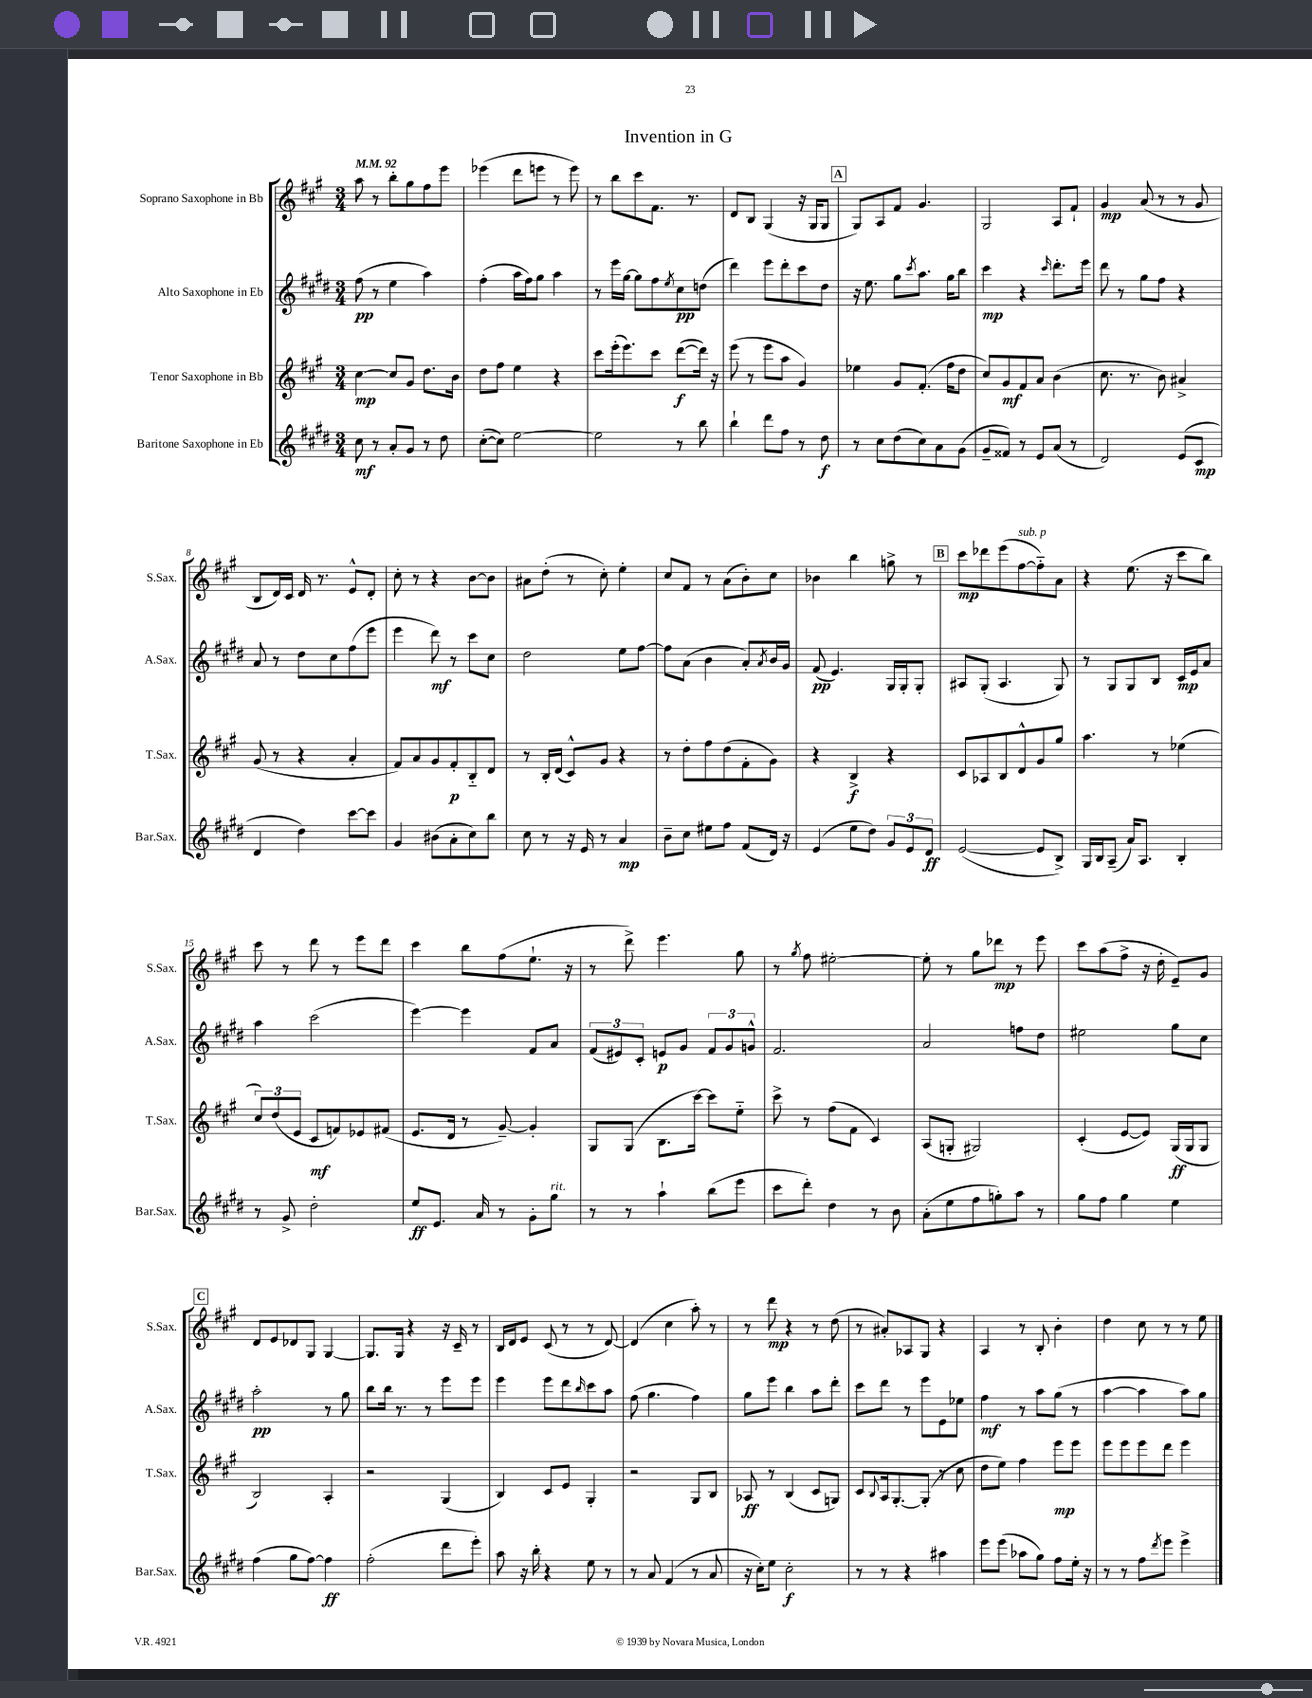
\header { title = "Invention in G" }
<<
\new StaffGroup <<
\new Staff = "s0" \with { instrumentName = "Soprano Saxophone in Bb" shortInstrumentName = "S.Sax." } {
    \clef treble \key a \major \numericTimeSignature \time 3/4 \tempo 4 = 92
    a''8 r8 b''8-. gis''8 fis''8 e'''8 |
    ees'''4( d'''8 e'''8 r8 e'''8) |
    r8 b''8 cis'''8 fis'8. r8. |
    d'8 b8 gis4( r16 gis16 gis8 |
    \mark \markup { \box "A" } gis8) a8 fis'8 gis'4. |
    gis2 a8 fis'8-! |
    gis'4\mp a'8( r8 r8 gis'8 |
    b8 d'16) cis'16 d'16 r8. e'8-^ d'8-. |
    cis''8-. r8 r4 b'8~ b'8 |
    ais'8 d''8-.( r8 cis''8-.) e''4-. |
    cis''8 fis'8 r8 a'8( b'8-.) cis''8 |
    bes'4 b''4 g''8-> r8 |
    \mark \markup { \box "B" } cis'''8\mp des'''8 e'''8( fis''8~^\markup { \italic "sub. p" } fis''8-_) a'8 |
    r4 e''8.( r16 cis'''8 b''8) |
    cis'''8 r8 d'''8 r8 e'''8 d'''8 |
    cis'''4 b''8 fis''8( e''8.-! r16 |
    r8 d'''8->) e'''4. gis''8 |
    r8 \acciaccatura { gis''8 } fis''8 eis''2~-. |
    eis''8-. r8 gis''8 des'''8\mp r8 e'''8 |
    cis'''8 a''8( fis''8-> r16 d''16-. e'8--) gis'8 |
    \mark \markup { \box "C" } d'8 e'8 des'8 gis8 gis4~ |
    gis8. gis16 r4 r16 cis'16-- r8 |
    b16 d'16 e'8 cis'8( r8 r8 d'8~) |
    d'4( cis''4 a''8-.) r8 |
    r8 d'''8\mp r4 r8 d''8( |
    r8 ais'8-.) aes8 gis8 r4 |
    a4 r8 b8-. b'4-. |
    d''4 cis''8 r8 r8 e''8 \bar "|." |
}
\new Staff = "s1" \with { instrumentName = "Alto Saxophone in Eb" shortInstrumentName = "A.Sax." } {
    \clef treble \key e \major \numericTimeSignature \time 3/4
    fis''8\pp( r8 e''4 a''4) |
    fis''4-.( a''16 fis''16) gis''8 a''4 |
    r8 e'''16 gis''16~ gis''8 fis''8 \acciaccatura { e''8 } cis''8\pp d''8( |
    dis'''4) e'''8 dis'''8-. cis'''8 dis''8 |
    \mark \markup { \box "A" } r16 e''8. gis''8 \acciaccatura { cis'''8 } a''8. gis''16 b''8 |
    cis'''4\mp r4 \grace { cis'''16 } dis'''8.-. e'''16 |
    dis'''8 r8 gis''8 fis''8 r4 |
    a'8 r8 dis''8 cis''8 fis''8( e'''8 |
    e'''4 dis'''8\mf) r8 cis'''8 cis''8 |
    dis''2 e''8 fis''8~ |
    fis''8 a'8( b'4 a'8-.) \acciaccatura { a'8 } b'16 gis'16 |
    fis'8\pp( e'4.) gis16 gis16-. gis8-. |
    \mark \markup { \box "B" } ais8 gis8-.( ais4. gis8) |
    r8 gis8 gis8 b8 cis'16\mp e'16 a'8 |
    a''4 cis'''2( |
    e'''4~) e'''4 fis'8 a'8 |
    \tuplet 3/2 { fis'8( eis'8) cis'8-. } e'8\p gis'8 \tuplet 3/2 { fis'8 gis'8 g'8-^ } |
    fis'2. |
    a'2 f''8 dis''8 |
    eis''2 gis''8 cis''8 |
    \mark \markup { \box "C" } a''2-.\pp r8 gis''8 |
    b''8 b''16 r8. r8 e'''8 e'''8 |
    e'''4 e'''8 dis'''8 \grace { b''16 } cis'''8 a''8 |
    fis''8( gis''4. fis''4) |
    gis''8 e'''8 b''4 a''8 dis'''8-. |
    cis'''8 dis'''8 r8 e'''8 e'8 ees''8 |
    fis''4\mf r8 a''8 gis''8( r8 |
    a''4~ a''4 a''8) gis''8 \bar "|." |
}
\new Staff = "s2" \with { instrumentName = "Tenor Saxophone in Bb" shortInstrumentName = "T.Sax." } {
    \clef treble \key a \major \numericTimeSignature \time 3/4
    cis''4~\mp cis''8 gis'8 d''8. b'16 |
    d''8 fis''8 e''4 r4 |
    cis'''8 e'''16-.( e'''8.) cis'''8 d'''8~\f( d'''16) r16 |
    e'''8( r8 e'''8 a''8 gis'4) |
    \mark \markup { \box "A" } ees''4 gis'8 fis'8.-.( fis''16 d''8 |
    cis''8) gis'8\mf fis'8 a'8 b'4( |
    cis''8. r8. b'8) ais'4-> |
    gis'8( r8 r4 a'4-. |
    fis'8) a'8 gis'8 fis'8-.\p b8-_ d'8 |
    r8 b16-. d'16( cis'8-^) gis'8 r4 |
    r8 d''8-. fis''8 d''8( fis'8-. gis'8) |
    r4 b4->\f r4 |
    \mark \markup { \box "B" } cis'8 aes8 b8 d'8-^ gis'8 gis''8 |
    a''4. r8 ees''4( |
    \tuplet 3/2 { cis''8) d''8( e'8 } cis'8\mf f'8) ees'8 fis'8( |
    e'8. d'16 r8 gis'8~--) gis'4-. |
    gis8 gis8( b8. cis'''16~) cis'''8 e''8-_ |
    cis'''8-> r8 fis''8( fis'8 cis'4) |
    a8( g8-. gis2) |
    cis'4-.( e'8~ e'8) gis16\ff( gis16 gis8 |
    \mark \markup { \box "C" } b2) a4-. |
    r2 gis4( |
    b4) cis'8 e'8 gis4-. |
    r2 gis8 b8 |
    aes8\ff r8 b4( cis'8 g8) |
    cis'8 \appoggiatura { b8 } a16 gis8.~-. gis8-.( r8 cis''8 |
    d''8 e''8) fis''4 e'''8\mp e'''8 |
    e'''8 e'''8 e'''8 d'''8 e'''4 \bar "|." |
}
\new Staff = "s3" \with { instrumentName = "Baritone Saxophone in Eb" shortInstrumentName = "Bar.Sax." } {
    \clef treble \key e \major \numericTimeSignature \time 3/4
    cis''8\mf r8 a'8-. gis'8 r8 dis''8 |
    cis''8~-.( cis''8) e''2~ |
    e''2 r8 b''8 |
    b''4-! dis'''8 fis''8 r8 dis''8\f |
    \mark \markup { \box "A" } r8 cis''8 dis''8( cis''8) a'8 gis'8( |
    gis'8-- fisis'8) r8 e'8 a'8( r8 |
    dis'2) e'8( cis'8\mp |
    dis'4 dis''4) cis'''8~ cis'''8 |
    gis'4 bis'8( a'8-. cis''8) b''8 |
    cis''8 r8 r16 e'16 r8 a'4\mp |
    b'8-- cis''8 eis''8 fis''8 fis'8( dis'16) r16 |
    e'4( e''8 dis''8) \tuplet 3/2 { gis'8 e'8 dis'8\ff } |
    \mark \markup { \box "B" } e'2~( e'8 b8->) |
    gis16 b16 a8--( a'16) a8. b4-. |
    r8 gis'8-> dis''2-. |
    e''8\ff e'8. a'16 r8 gis'8-. gis''8^\markup { \italic "rit." } |
    r8 r8 a''4-! b''8( e'''8 |
    cis'''8 dis'''8-.) dis''4 r8 b'8 |
    a'8-.( e''8 fis''8 g''8-.) a''8 r8 |
    gis''8 fis''8 gis''4 e''4 |
    \mark \markup { \box "C" } fis''4( gis''8 fis''8~) fis''4\ff |
    fis''2-.( dis'''8 e'''8-.) |
    a''8 r16 b''16-. r4 e''8 r8 |
    r8 a'8 fis'4( r8 a'8 |
    r16 cis''16-.) e''8 cis''2-.\f |
    r8 r8 r4 ais''4 |
    e'''8 e'''8( aes''8 gis''8) fis''8 e''16-. r16 |
    r8 r8 fis''8 \acciaccatura { dis'''8 } e'''8 e'''4-> \bar "|." |
}
>>
>>
